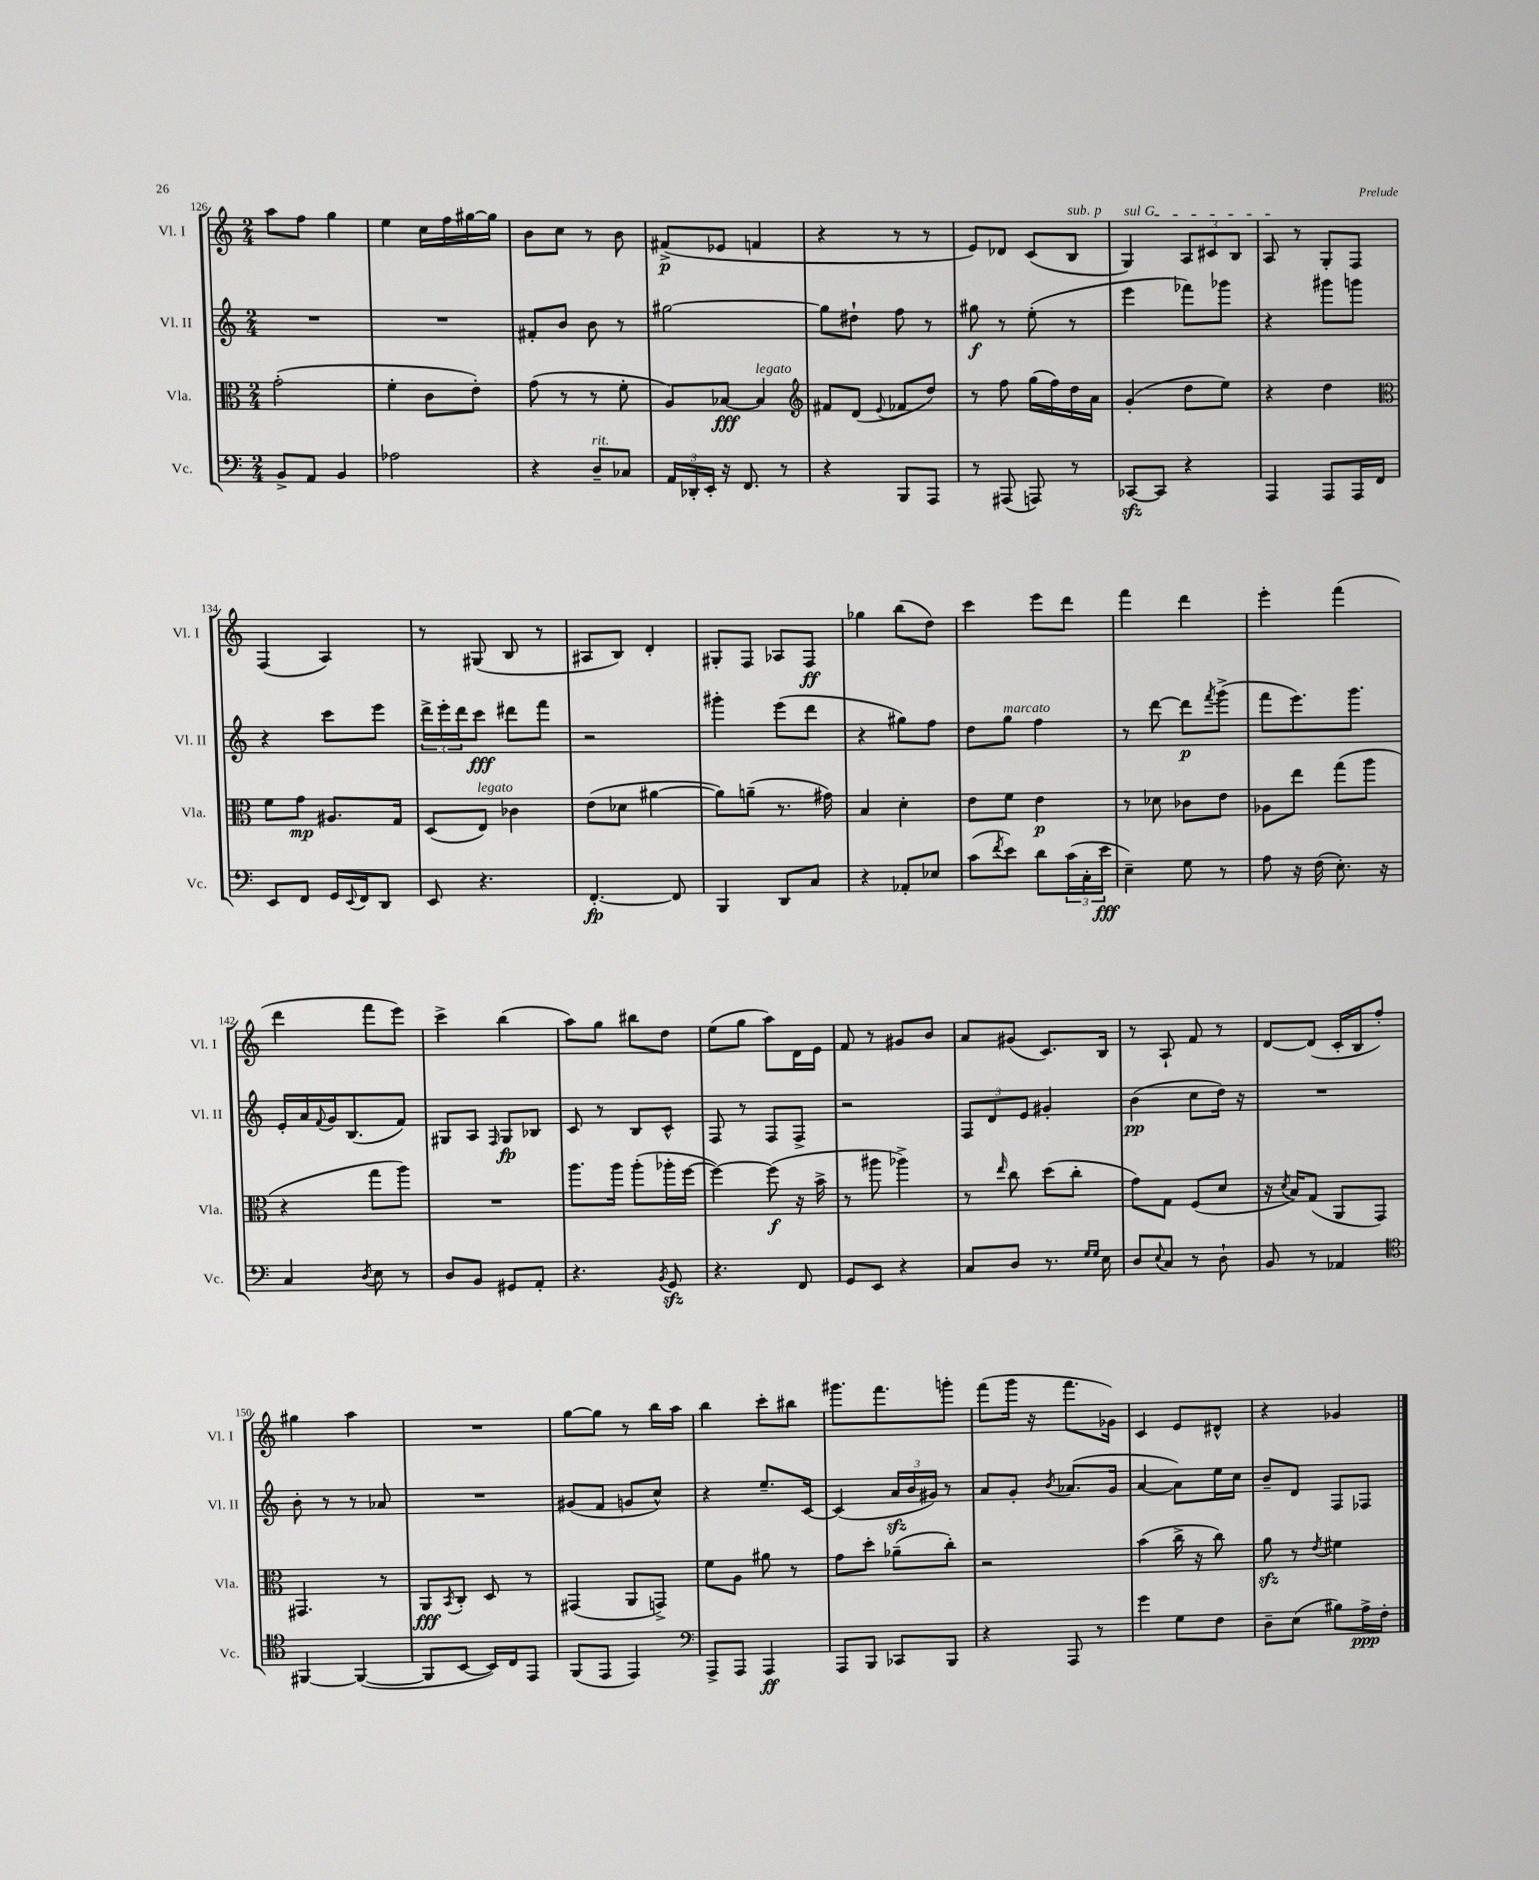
<<
\new StaffGroup <<
\new Staff = "s0" \with { instrumentName = "Vl. I" shortInstrumentName = "Vl. I" } {
    \clef treble \key c \major \numericTimeSignature \time 2/4
    a''8 f''8 g''4 |
    e''4 c''16 f''16 gis''16~ gis''16 |
    b'8 c''8 r8 b'8 |
    fis'8->\p( ees'8 f'4 |
    r4 r8 r8 |
    e'8) des'8 c'8( b8^\markup { \italic "sub. p" } |
    \once \override TextSpanner.bound-details.left.text = \markup { \italic "sul G" } g4\startTextSpan) \tuplet 3/2 { a8 cis'8 b8 } |
    a8\stopTextSpan r8 g8-. f8 |
    f4( a4) |
    r8 gis8( b8 r8 |
    ais8 b8) d'4-. |
    gis8-. f8 aes8 f8\ff |
    ges''4 b''8( d''8) |
    c'''4 e'''8 d'''8 |
    f'''4 d'''4 |
    e'''4-. f'''4( |
    d'''4 f'''8 e'''8) |
    c'''4-> b''4( |
    a''8) g''8 bis''8 d''8 |
    e''8( g''8 a''8) d'16 e'16 |
    f'8 r8 gis'8 b'8 |
    a'8 gis'8( c'8.) b16 |
    r8 a8-! f'8 r8 |
    d'8~ d'8( c'16-. b16 f''8-.) |
    gis''4 a''4 |
    R2 |
    g''8~ g''8 r8 b''16 a''16 |
    b''4 c'''8-. bis''8 |
    gis'''8. f'''8. g'''8-. |
    f'''8( g'''16 r16 f'''8. ges'16) |
    c'4 e'8 dis'8-^ |
    r4 ges'4 \bar "|." |
}
\new Staff = "s1" \with { instrumentName = "Vl. II" shortInstrumentName = "Vl. II" } {
    \clef treble \key c \major \numericTimeSignature \time 2/4
    R2 |
    R2 |
    fis'8-. b'8 b'8 r8 |
    gis''2~ |
    gis''8 dis''8-! f''8 r8 |
    gis''8\f r8 e''8-.( r8 |
    e'''4 fes'''8) ges'''8 |
    r4 gis'''8 g'''8 |
    r4 c'''8 e'''8 |
    \tuplet 3/2 { d'''16-> e'''16-. d'''16 } c'''8\fff dis'''8 f'''8 |
    r2 |
    gis'''4-. e'''8( d'''8 |
    r4 gis''8) f''8 |
    d''8 g''8^\markup { \italic "marcato" } f''4 |
    r8 d'''8~ d'''8\p \acciaccatura { f'''8 } g'''8->( |
    f'''8 e'''8.) g'''8. |
    e'16-. a'16 \appoggiatura { f'8 } g'16 b8.( f'8) |
    gis8 a8 \grace { f16 } gis8\fp bes8 |
    c'8 r8 b8 c'8-^ |
    f8 r8 f8 f8-> |
    r2 |
    \tuplet 3/2 { f8 d'8 e'8 } gis'4-. |
    b'4\pp( c''8 d''16) r16 |
    R2 |
    b'8-. r8 r8 aes'8 |
    R2 |
    gis'8( f'8 g'8 c''8-^) |
    r4 e''8.-- c'16~ |
    c'4( \tuplet 3/2 { a'16\sfz b'16 gis'16) } r8 |
    a'8 g'8-. \acciaccatura { b'8 } aes'8.( g'16 |
    a'4~ a'8) e''16 c''16 |
    b'8-- d'8 f8 fes8 \bar "|." |
}
\new Staff = "s2" \with { instrumentName = "Vla." shortInstrumentName = "Vla." } {
    \clef alto \key c \major \numericTimeSignature \time 2/4
    g'2-.( |
    f'4-. c'8 e'8-.) |
    g'8( r8 r8 f'8-. |
    a8) bes8~\fff bes4^\markup { \italic "legato" } |
    \clef treble fis'8 d'8( \appoggiatura { e'8 } fes'8 d''8) |
    r8 f''8 g''16( f''16) d''16 a'16 |
    g'4-.( d''8 e''8) |
    r4 d''4 |
    \clef alto f'8 g'8\mp ais8. g16 |
    d8( e8^\markup { \italic "legato" }) ces'4 |
    e'8( des'8 ais'4~ |
    ais'8) a'8--( r8. gis'16) |
    b4 d'4-. |
    e'8 f'8 e'4\p |
    r8 des'8 ces'8 e'8 |
    aes8 e''8 g''8( a''8 |
    r4 g''8 a''8) |
    R2 |
    a''8. a''16 a''8-.( aes''16-. f''16~ |
    f''4~) f''8\f( r16 b'16-> |
    r8 ais''8 aes''4->) |
    r8 \grace { e''16 } c''8 d''8( c''8-. |
    g'8) g8 f8( d'8 |
    r16 \acciaccatura { d'8 } b16) g8( a,8 g,8) |
    gis,4. r8 |
    a,8\fff \acciaccatura { b,8 } c8-. d8 r8 |
    gis,4( a,8 g,8->) |
    f'8 a8 ais'8 r8 |
    g'8 d''8-. aes'8--( c''8-.) |
    r2 |
    b'4( c''16-> r16 c''8) |
    a'8\sfz r8 \acciaccatura { e'8 } fis'4 \bar "|." |
}
\new Staff = "s3" \with { instrumentName = "Vc." shortInstrumentName = "Vc." } {
    \clef bass \key c \major \numericTimeSignature \time 2/4
    b,8-> a,8 b,4 |
    aes2 |
    r4 d8--^\markup { \italic "rit." } ces8 |
    \tuplet 3/2 { a,16 des,16-. e,16-. } r16 f,8. r8 |
    r4 b,,8 a,,8 |
    r8 ais,,8( a,,8) r8 |
    ces,8~\sfz ces,8 r4 |
    a,,4 a,,8 a,,16 f,16 |
    e,8 f,8 g,16 \appoggiatura { e,8 } f,16 d,8 |
    e,8 r4. |
    f,4.~-.\fp f,8 |
    b,,4 d,8 c8 |
    r4 aes,8-. ees8 |
    c'8( \acciaccatura { f'8 } e'8) d'8 \tuplet 3/2 { c'16( c16-. e'16\fff } |
    e4--) g8 r8 |
    a8 r16 f16( e8.-.) r16 |
    c4 \acciaccatura { d8 } e8 r8 |
    d8 b,8 gis,8 a,8-. |
    r4. \acciaccatura { b,8 } g,8\sfz |
    r4. f,8 |
    g,8 e,8 r4 |
    c8 d8 r8. \grace { g16 g16 } e16 |
    d8 \appoggiatura { e8 } c8 r8 d8-! |
    b,8 r8 aes,4 |
    \clef tenor fis,4~ fis,4~( |
    fis,8 b,8~ b,16) c16 e,8 |
    f,8( e,8 e,4) |
    \clef bass a,,8-> a,,8 a,,4\ff |
    a,,8 b,,8 ces,8 b,,8 |
    r4 a,,8 r8 |
    g'4 g8 f8 |
    d8-- e8( bis8) a16->\ppp f16-. \bar "|." |
}
>>
>>
\layout { \context { \Score currentBarNumber = #126 } }
